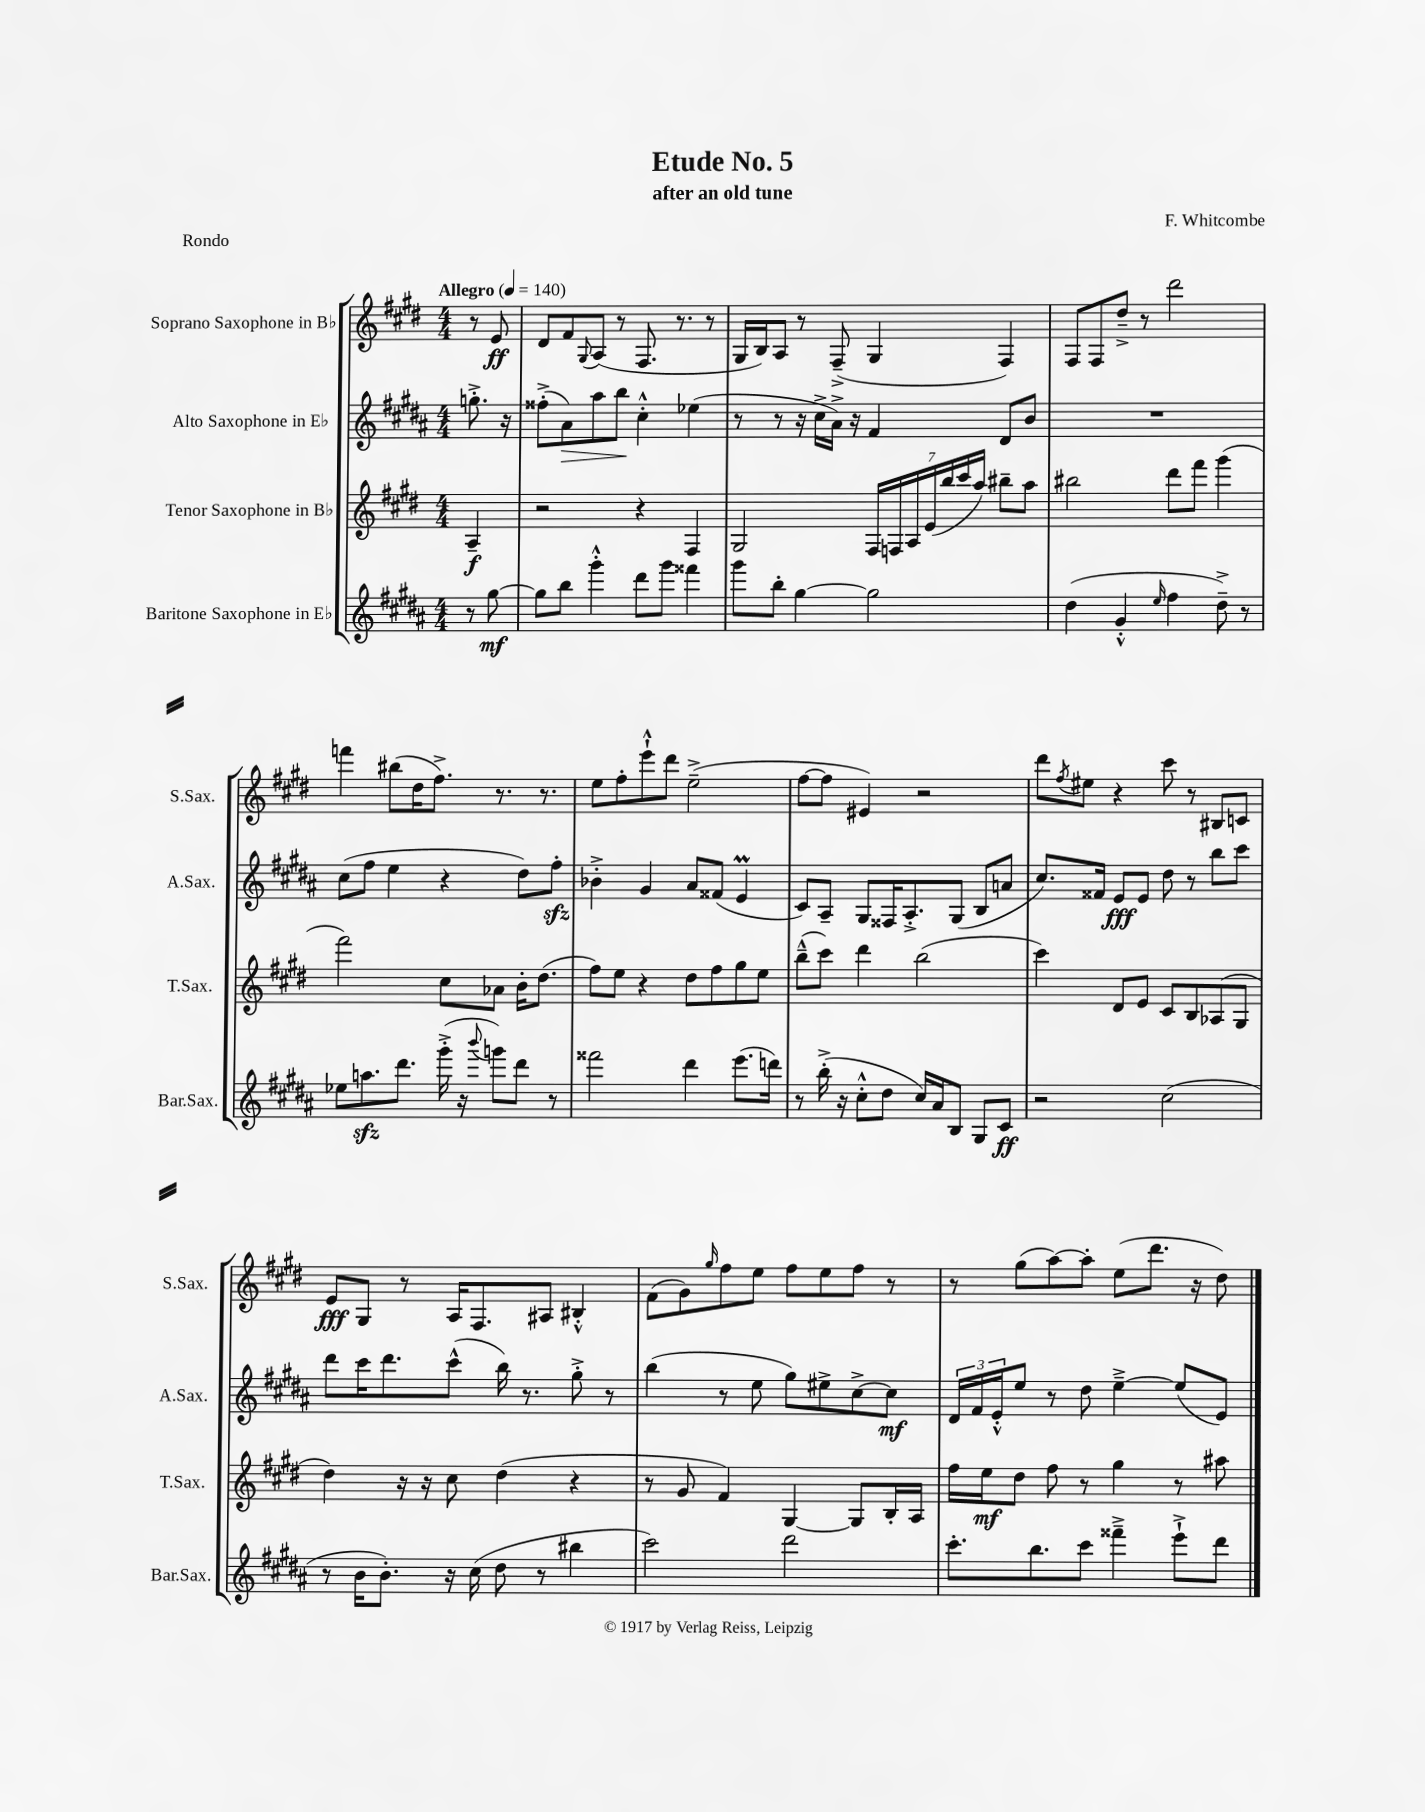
\header { title = "Etude No. 5" composer = "F. Whitcombe" subtitle = "after an old tune" piece = "Rondo" }
<<
\new StaffGroup <<
\new Staff = "s0" \with { instrumentName = "Soprano Saxophone in Bb" shortInstrumentName = "S.Sax." } {
    \clef treble \key e \major \numericTimeSignature \time 4/4 \partial 4 \tempo "Allegro" 4 = 140
    r8 e'8\ff |
    dis'8 fis'8 \appoggiatura { gis8 } a8( r8 fis8. r8. r8 |
    gis16 b16) a8 r8 fis8--->( gis4 fis4) |
    fis8 fis8 dis''8---> r8 dis'''2 |
    f'''4 bis''8( dis''16 fis''8.->) r8. r8. |
    e''8 fis''8-. e'''8-!-^ dis'''8 e''2--->( |
    fis''8~ fis''8 eis'4) r2 |
    dis'''8 \acciaccatura { fis''8 } eis''8 r4 cis'''8 r8 bis8 c'8 |
    e'8\fff gis8 r8 a16 fis8. ais8 bis4-.-^ |
    fis'8( gis'8) \grace { gis''16 } fis''8 e''8 fis''8 e''8 fis''8 r8 |
    r8 gis''8( a''8~) a''8-. e''8( dis'''8. r16 dis''8) \bar "|." |
}
\new Staff = "s1" \with { instrumentName = "Alto Saxophone in Eb" shortInstrumentName = "A.Sax." } {
    \clef treble \key b \major \numericTimeSignature \time 4/4 \partial 4
    g''8.-.-> r16 |
    fisis''8-.->( ais'8\>) ais''8 b''8\! cis''4-.-^ ees''4( |
    r8 r8 r16 cis''16-> ais'16->) r16 fis'4 dis'8 b'8 |
    R1 |
    cis''8( fis''8 e''4 r4 dis''8) fis''8-.\sfz |
    bes'4-.-> gis'4 ais'8 fisis'8( e'4\prall |
    cis'8) ais8-- gis8 fisis16 ais8.-.-> gis8( b8 a'8 |
    cis''8.) fisis'16 e'8\fff e'8 dis''8 r8 b''8 cis'''8 |
    dis'''8 cis'''16 dis'''8. cis'''8-^( b''16) r8. gis''8-.-> r8 |
    b''4( r8 e''8 gis''8) eis''8-> cis''8~-> cis''8\mf |
    \tuplet 3/2 { dis'16 fis'16 e'16-.-^ } e''8 r8 dis''8 e''4~---> e''8( e'8) \bar "|." |
}
\new Staff = "s2" \with { instrumentName = "Tenor Saxophone in Bb" shortInstrumentName = "T.Sax." } {
    \clef treble \key e \major \numericTimeSignature \time 4/4 \partial 4
    a4--\f |
    r2 r4 fis4 |
    gis2 \tuplet 7/4 { fis16 f16 a16 e'16( b''16 cis'''16 a''16) } bis''8-- a''8 |
    bis''2 dis'''8 fis'''8 gis'''4( |
    fis'''2) cis''8 aes'8 b'16-. dis''8.( |
    fis''8) e''8 r4 dis''8 fis''8 gis''8 e''8 |
    b''8---^( cis'''8) dis'''4 b''2( |
    cis'''4) dis'8 e'8 cis'8 b8 aes8( gis8 |
    dis''4) r16 r16 cis''8 dis''4( r4 |
    r8 gis'8 fis'4) gis4~ gis8 b16-. a16 |
    fis''16 e''16\mf dis''8 fis''8 r8 gis''4 r8 ais''8 \bar "|." |
}
\new Staff = "s3" \with { instrumentName = "Baritone Saxophone in Eb" shortInstrumentName = "Bar.Sax." } {
    \clef treble \key b \major \numericTimeSignature \time 4/4 \partial 4
    r8 gis''8~\mf |
    gis''8 b''8 gis'''4-.-^ dis'''8 gis'''8 fisis'''4 |
    gis'''8 b''8-. gis''4~ gis''2 |
    dis''4( gis'4-.-^ \grace { e''16 } fis''4 dis''8--->) r8 |
    ees''8 a''8.\sfz dis'''8. gis'''16-.->( r16 \appoggiatura { b'''8 } g'''8) dis'''8 r8 |
    fisis'''2 dis'''4 e'''8.( d'''16) |
    r8 b''16-.->( r16 cis''8-.-^ dis''8 cis''16) ais'16 b8 gis8 cis'8\ff |
    r2 cis''2( |
    r8 b'16 b'8.-.) r16 cis''16( dis''8 r8 bis''4 |
    cis'''2) dis'''2 |
    cis'''8.-. b''8. cis'''8 fisis'''4---> e'''8-!-> dis'''8 \bar "|." |
}
>>
>>
\layout { \context { \Score \remove "Bar_number_engraver" } }
